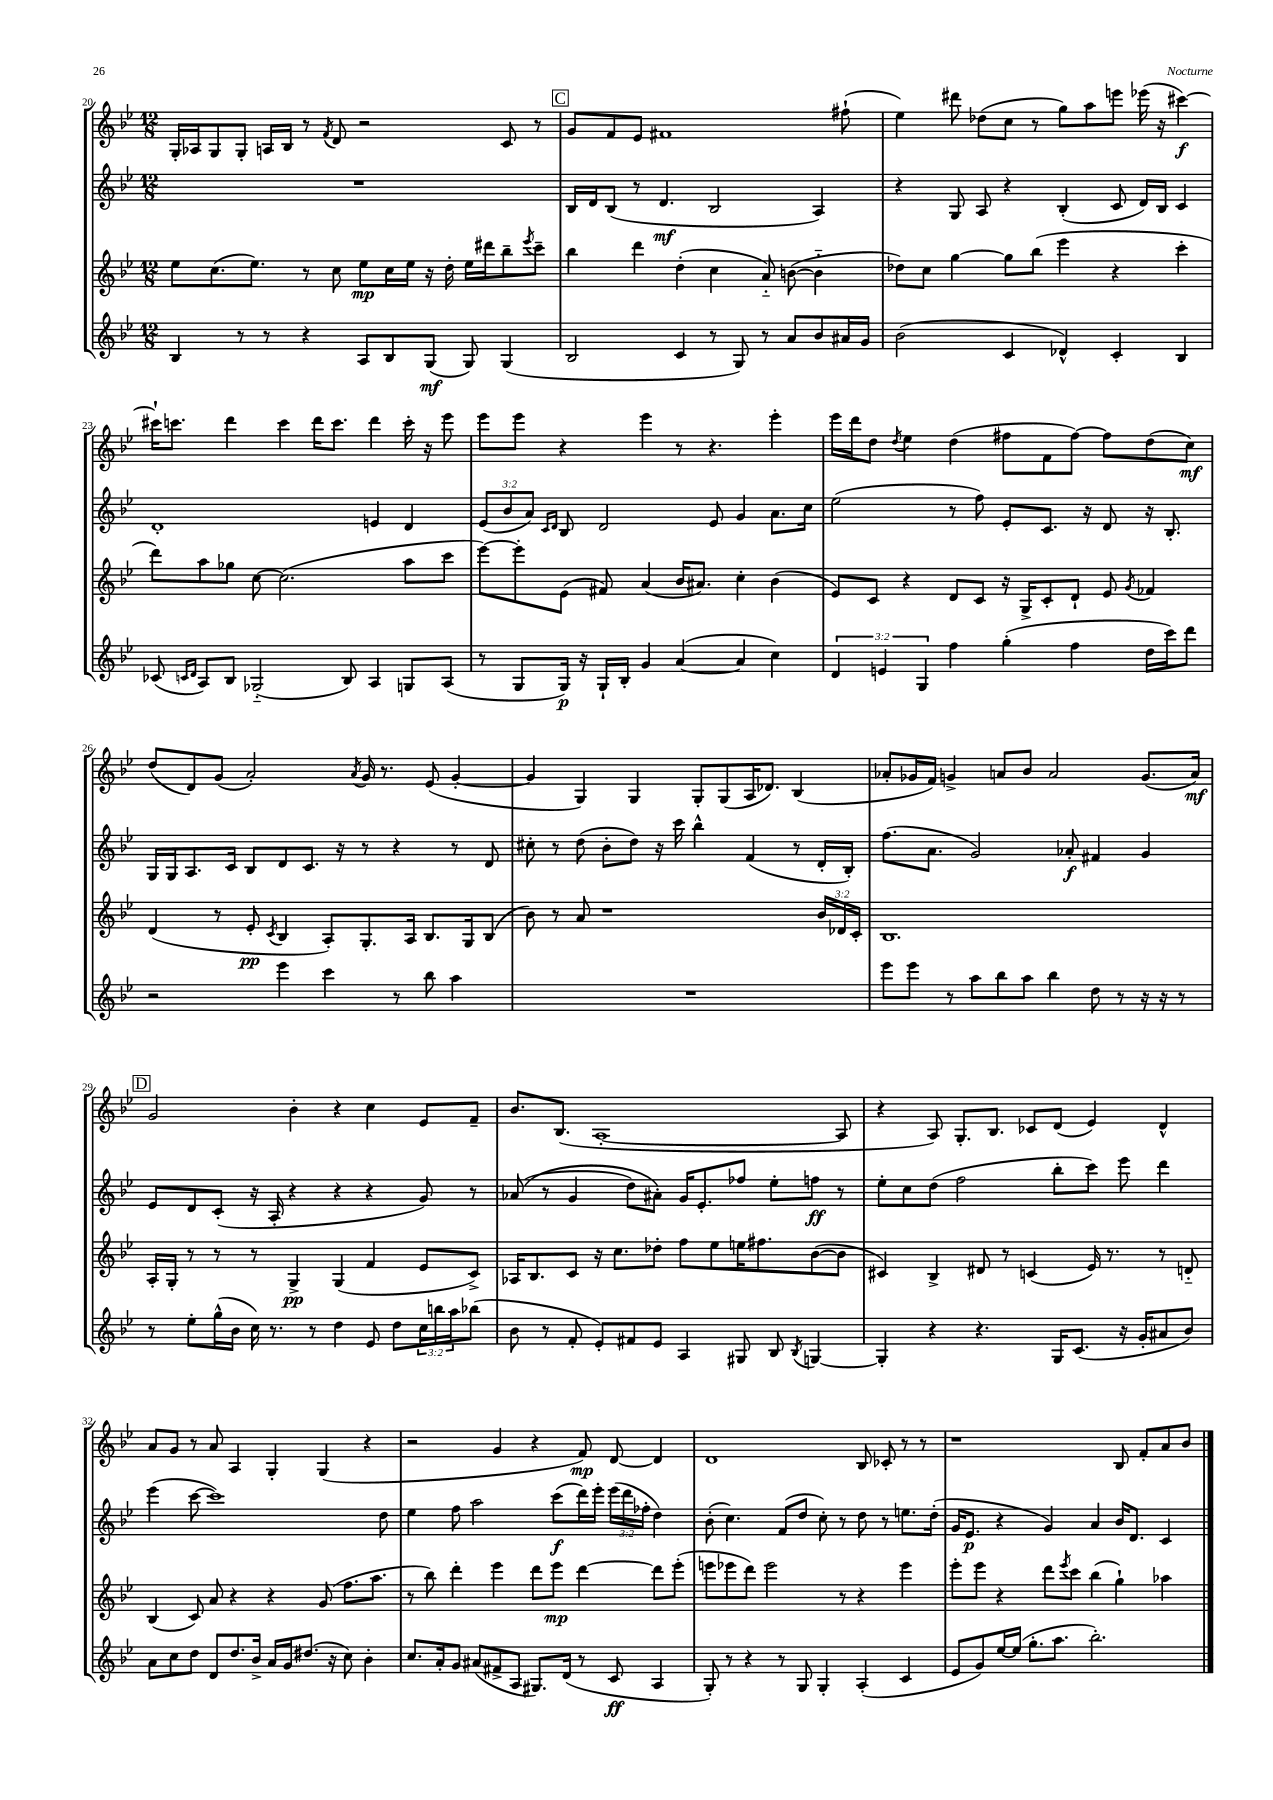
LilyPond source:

<<
\new StaffGroup <<
\new Staff = "s0" {
    \clef treble \key bes \major \numericTimeSignature \time 12/8
    g16-. aes16 g8 g8-. a16 bes16 r8 \acciaccatura { f'8 } d'8 r2 c'8 r8 |
    \mark \markup { \box "C" } g'8 f'8 ees'8 fis'1 fis''8-!( |
    ees''4) dis'''8 des''8( c''8 r8 g''8) a''8 e'''8 ees'''16( r16 cis'''4~\f) |
    cis'''16-! c'''8. d'''4 c'''4 d'''16 c'''8. d'''4 c'''16-. r16 ees'''8 |
    ees'''8 ees'''8 r4 ees'''4 r8 r4. ees'''4-. |
    ees'''16 d'''16 d''8 \acciaccatura { d''8 } ees''4 d''4( fis''8 f'8 fis''8~) fis''8 d''8( c''8\mf) |
    d''8( d'8) g'8( a'2-.) \acciaccatura { a'8 } g'16 r8. ees'8( g'4~-. |
    g'4 g4) g4 g8-. g8( a16 des'8.) bes4( |
    aes'8-. ges'16 f'16) g'4-> a'8 bes'8 a'2 g'8.( a'16\mf) |
    \mark \markup { \box "D" } g'2 bes'4-. r4 c''4 ees'8 f'8-- |
    bes'8. bes8.( a1~-. a8 |
    r4 a8) g8.-. bes8. ces'8 d'8( ees'4) d'4-^ |
    a'8 g'8 r8 a'8 a4 g4-. g4( r4 |
    r2 g'4 r4 f'8\mp) d'8~ d'4 |
    d'1 bes8 ces'8-. r8 r8 |
    r1 bes8 f'8-. a'8 bes'8 \bar "|." |
}
\new Staff = "s1" {
    \clef treble \key bes \major \numericTimeSignature \time 12/8 \override Staff.TupletNumber.text = #tuplet-number::calc-fraction-text
    R1. |
    \mark \markup { \box "C" } bes16 d'16 bes8( r8 d'4.\mf bes2 a4) |
    r4 g8 a8 r4 bes4-.( c'8 d'16) bes16 c'4 |
    d'1-. e'4 d'4 |
    \tuplet 3/2 { ees'8( bes'8 a'8) } \grace { c'16 d'16 } bes8 d'2 ees'8 g'4 a'8. c''16 |
    ees''2( r8 f''8) ees'8-. c'8. r16 d'8 r16 bes8.-. |
    g16 g16 a8. c'16 bes8 d'8 c'8. r16 r8 r4 r8 d'8 |
    cis''8-. r8 d''8( bes'8-. d''8) r16 c'''16 bes''4-^ f'4( r8 d'16-. bes16-.) |
    f''8.( a'8. g'2) aes'8-.\f fis'4 g'4 |
    \mark \markup { \box "D" } ees'8 d'8 c'8-.( r16 a16-. r4 r4 r4 g'8) r8 |
    aes'8(\( r8 g'4 d''8) ais'8-.\) g'16 ees'8.-. fes''8 ees''8-. f''8\ff r8 |
    ees''8-. c''8 d''8( f''2 bes''8-. c'''8) ees'''8 d'''4 |
    ees'''4( c'''8~ c'''1) d''8 |
    ees''4 f''8 a''2 c'''8\f( d'''16) ees'''16-. \tuplet 3/2 { ees'''16( d'''16 fes''16-. } d''4) |
    bes'8-.( c''4.) f'8( d''8 c''8-.) r8 d''8 r8 e''8. d''16-.( |
    g'16 ees'8.\p r4 g'4) a'4 bes'16 d'8. c'4 \bar "|." |
}
\new Staff = "s2" {
    \clef treble \key bes \major \numericTimeSignature \time 12/8 \override Staff.TupletNumber.text = #tuplet-number::calc-fraction-text
    ees''8 c''8.( ees''8.) r8 c''8 ees''8\mp c''16 ees''16 r16 d''16-. ees''16 dis'''16 bes''8-- \acciaccatura { ees'''8 } c'''8-- |
    \mark \markup { \box "C" } bes''4 d'''4 d''4-.( c''4 a'8-_) b'8~( b'4-_ |
    des''8) c''8 g''4~ g''8 bes''8( ees'''4 r4 c'''4-. |
    d'''8) a''8 ges''8 c''8~ c''2.( a''8 c'''8 |
    ees'''8~) ees'''8-. ees'8( fis'8) a'4( bes'16 ais'8.) c''4-. bes'4( |
    ees'8) c'8 r4 d'8 c'8 r16 g16-> c'8-. d'8-! ees'8 \acciaccatura { g'8 } fes'4 |
    d'4( r8 ees'8-.\pp \acciaccatura { c'8 } bes4 a8-.) g8.-. a16 bes8. g16 bes8( |
    bes'8) r8 a'8 r1 \tuplet 3/2 { bes'16 des'16 c'16-. } |
    bes1. |
    \mark \markup { \box "D" } a16-. g16-. r8 r8 r8 g4->\pp g4( f'4 ees'8 c'8->) |
    aes16 bes8. c'8 r16 c''8. des''8-. f''8 ees''8 e''16 fis''8. bes'8~( bes'8 |
    cis'4) bes4-> dis'8 r8 c'4( ees'16) r8. r8 d'8-_ |
    bes4( c'8) a'8 r4 r4 g'8( f''8. a''8. |
    r8 bes''8) d'''4-. ees'''4 d'''8 ees'''8\mp d'''4~ d'''8 ees'''8-.( |
    e'''8 ees'''8 d'''8) ees'''2 r8 r4 ees'''4 |
    ees'''8-. ees'''8 r4 d'''8 \acciaccatura { ees'''8 } c'''8 bes''4( g''4-!) aes''4 \bar "|." |
}
\new Staff = "s3" {
    \clef treble \key bes \major \numericTimeSignature \time 12/8 \override Staff.TupletNumber.text = #tuplet-number::calc-fraction-text
    bes4 r8 r8 r4 a8 bes8 g8\mf( g8) g4( |
    \mark \markup { \box "C" } bes2 c'4 r8 g8) r8 a'8 bes'8 ais'16 g'16 |
    bes'2( c'4 des'4-^) c'4-. bes4 |
    ces'8( \grace { c'16 d'16 } a8) bes8 ges2-_( bes8) a4 g8 a8( |
    r8 g8 g16\p) r16 g16-! bes16-. g'4 a'4~( a'4 c''4) |
    \tuplet 3/2 { d'4 e'4 g4 } f''4 g''4-.( f''4 d''16 c'''16) d'''8 |
    r2 ees'''4 c'''4 r8 bes''8 a''4 |
    R1. |
    ees'''8 ees'''8 r8 a''8 bes''8 a''8 bes''4 d''8 r8 r16 r16 r8 |
    \mark \markup { \box "D" } r8 ees''8-. g''16-^( bes'16 c''16) r8. r8 d''4 ees'8 d''8 \tuplet 3/2 { c''16 b''16 a''16 } bes''8( |
    bes'8 r8 f'8-. ees'8-.) fis'8 ees'8 a4 gis8 bes8 \acciaccatura { bes8 } g4~ |
    g4-. r4 r4. g16 c'8.( r16 g'16-. ais'8 bes'8) |
    a'8 c''8 d''8 d'8 d''8. bes'16-> a'16 g'16 dis''8.( r16 c''8) bes'4-. |
    c''8. a'16-. g'8 ais'8( fis'8-> a8 gis8.) d'16( r8 c'8\ff a4 |
    g8-.) r8 r4 r8 g8 g4-. a4-.( c'4 |
    ees'8 g'8) ees''16~ ees''16( g''8.-. a''8. bes''2.-.) \bar "|." |
}
>>
>>
\layout { \context { \Score currentBarNumber = #20 } }
